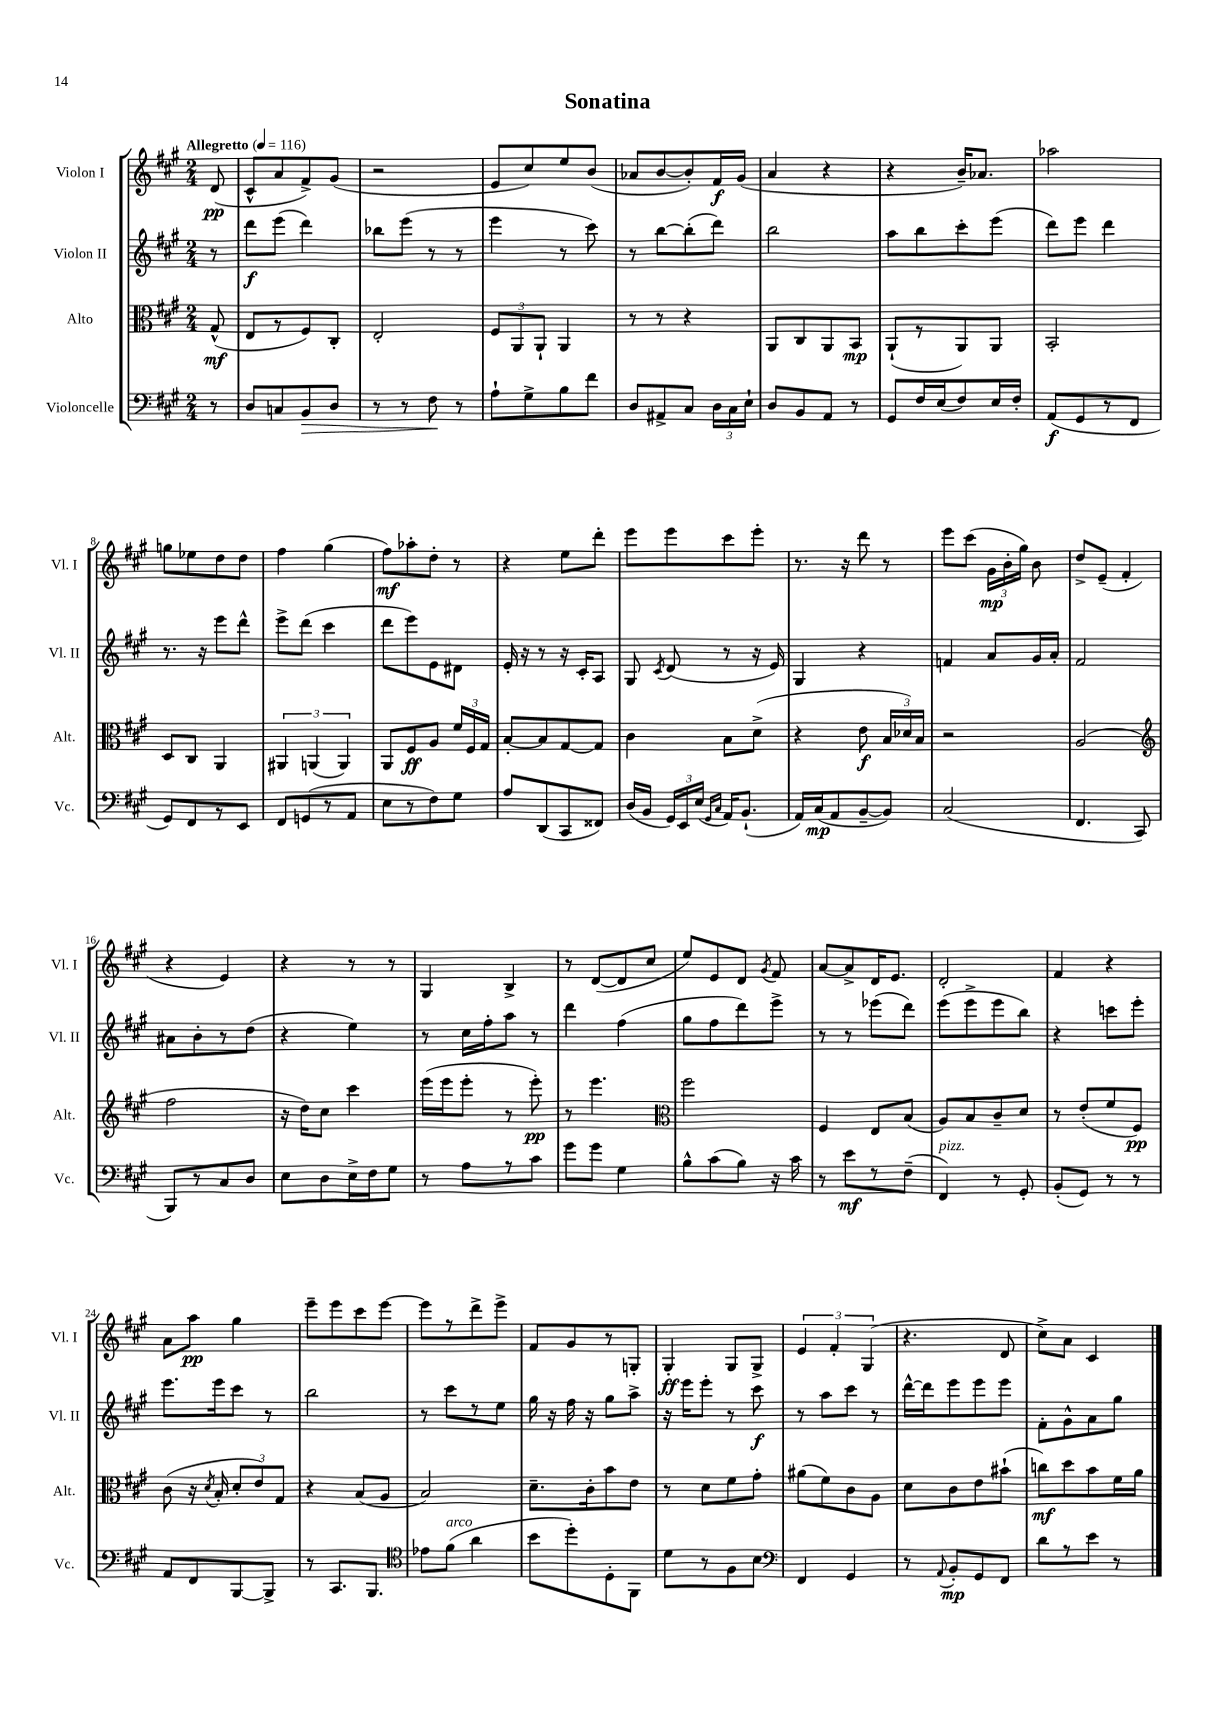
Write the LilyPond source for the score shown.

\header { title = "Sonatina" }
<<
\new StaffGroup <<
\new Staff = "s0" \with { instrumentName = "Violon I" shortInstrumentName = "Vl. I" } {
    \clef treble \key a \major \numericTimeSignature \time 2/4 \partial 8 \tempo "Allegretto" 4 = 116
    \autoBeamOff d'8\pp( |
    cis'8[-^ a'8 fis'8->) gis'8]( |
    r2 |
    e'8[ cis''8) e''8 b'8]( |
    aes'8[ b'8~ b'8-.) fis'16\f gis'16]( |
    a'4 r4 |
    r4 b'16[--) aes'8.] |
    aes''2 |
    g''8[ ees''8 d''8 d''8] |
    fis''4 gis''4( |
    fis''8[\mf) aes''8-. d''8]-. r8 |
    r4 e''8[ d'''8]-. |
    e'''8[ e'''8 cis'''8 e'''8]-. |
    r8. r16 d'''8 r8 |
    e'''8[ cis'''8]( \tuplet 3/2 { gis'16[\mp b'16-. gis''16]) } b'8 |
    d''8[-> e'8]--( fis'4-. |
    r4 e'4) |
    r4 r8 r8 |
    gis4 b4-> |
    r8 d'8[~( d'8 cis''8] |
    e''8[) e'8 d'8] \acciaccatura { gis'8 } fis'8 |
    a'8[~ a'8-> d'16 e'8.] |
    d'2-. |
    fis'4 r4 |
    a'8[ a''8]\pp gis''4 |
    e'''8[-- e'''8 cis'''8 e'''8]~ |
    e'''8[ r8 d'''8-> e'''8]-> |
    fis'8[ gis'8 r8 g8]-. |
    gis4-.\ff gis8[ gis8]-> |
    \tuplet 3/2 { e'4 fis'4-. gis4( } |
    r4. d'8 |
    cis''8[->) a'8] cis'4 \bar "|." |
}
\new Staff = "s1" \with { instrumentName = "Violon II" shortInstrumentName = "Vl. II" } {
    \clef treble \key a \major \numericTimeSignature \time 2/4 \partial 8
    \autoBeamOff r8 |
    d'''8[\f e'''8]( d'''4) |
    bes''8[ e'''8]( r8 r8 |
    e'''4 r8 cis'''8) |
    r8 b''8[~ b''8-.( d'''8]) |
    b''2 |
    a''8[ b''8 cis'''8-. e'''8]( |
    d'''8[) e'''8] d'''4 |
    r8. r16 e'''8[ d'''8]-^ |
    e'''8[-> d'''8]( cis'''4 |
    d'''8[ e'''8) e'8 dis'8] |
    e'16-. r16 r8 r16 cis'16[-. a8] |
    gis8 \acciaccatura { cis'8 } d'8( r8 r16 e'16) |
    gis4 r4 |
    f'4 a'8[ gis'16 a'16]-. |
    fis'2 |
    ais'8[ b'8-. r8 d''8]( |
    r4 e''4) |
    r8 cis''16[ fis''16-. a''8] r8 |
    d'''4 fis''4( |
    gis''8[ fis''8 d'''8) e'''8]-> |
    r8 r8 ees'''8[( d'''8]) |
    e'''8[( e'''8-> e'''8 b''8]) |
    r4 c'''8[ e'''8]-. |
    e'''8.[ e'''16 cis'''8] r8 |
    b''2 |
    r8 cis'''8[ r8 e''8] |
    gis''16 r16 fis''16 r16 gis''8[ a''8]-> |
    r16 e'''16[ e'''8]-. r8 cis'''8\f |
    r8 a''8[ cis'''8] r8 |
    d'''16[~-^ d'''16 e'''8 e'''8 e'''8] |
    fis'8[-. gis'8-^ a'8 gis''8] \bar "|." |
}
\new Staff = "s2" \with { instrumentName = "Alto" shortInstrumentName = "Alt." } {
    \clef alto \key a \major \numericTimeSignature \time 2/4 \partial 8
    \autoBeamOff gis8-^\mf( |
    e8[ r8 fis8) cis8]-. |
    e2-. |
    \tuplet 3/2 { fis8[ a,8 a,8]-! } a,4 |
    r8 r8 r4 |
    a,8[ cis8 a,8 b,8]\mp |
    a,8[-!( r8 a,8) a,8] |
    b,2-. |
    d8[ cis8] a,4 |
    \tuplet 3/2 { ais,4 a,4( a,4) } |
    a,8[ fis8\ff a8] \tuplet 3/2 { fis'16[ fis16 gis16] } |
    b8[~-. b8 gis8~ gis8] |
    cis'4 b8[ d'8]->( |
    r4 e'8\f \tuplet 3/2 { b16[ des'16) b16] } |
    r2 |
    a2( |
    \clef treble fis''2 |
    r16 d''16[) cis''8] cis'''4 |
    e'''16[( e'''16 e'''8]-. r8 e'''8-.\pp) |
    r8 e'''4. |
    \clef alto fis''2 |
    fis4 e8[ b8]( |
    a8[) b8 cis'8-- d'8] |
    r8 e'8[-.( fis'8 fis8]\pp) |
    cis'8( r16 \acciaccatura { d'8 } b16-. \tuplet 3/2 { d'8[-. e'8) gis8] } |
    r4 b8[( a8] |
    b2) |
    d'8.[-- cis'16-. b'8 e'8] |
    r8 d'8[ fis'8 gis'8]-. |
    ais'8[( fis'8) cis'8 a8] |
    d'8[ cis'8 e'8 bis'8]-!( |
    c''8[\mf) d''8 b'8 fis'16 a'16] \bar "|." |
}
\new Staff = "s3" \with { instrumentName = "Violoncelle" shortInstrumentName = "Vc." } {
    \clef bass \key a \major \numericTimeSignature \time 2/4 \partial 8
    \autoBeamOff r8 |
    d8[ c8 b,8\> d8] |
    r8 r8 fis8\! r8 |
    a8[-! gis8-> b8 fis'8] |
    d8[ ais,8-> cis8] \tuplet 3/2 { d16[ cis16 e16]-! } |
    d8[ b,8 a,8] r8 |
    gis,8[ fis16 e16( fis8) e16 fis16]-. |
    a,8[\f( gis,8 r8 fis,8] |
    gis,8[) fis,8 r8 e,8] |
    fis,8[ g,8( r8 a,8] |
    e8[ r8 fis8) gis8] |
    a8[ d,8( cis,8 fisis,8]) |
    d16[( b,16] \tuplet 3/2 { gis,16[) e,16 e16]( } \grace { gis,16[ cis16] } a,16[) b,8.]-!( |
    a,16[) cis16\mp( a,8 b,8~-- b,8]) |
    cis2( |
    fis,4. cis,8 |
    b,,8[) r8 cis8 d8] |
    e8[ d8 e16-> fis16 gis8] |
    r8 a8[ r8 cis'8] |
    gis'8[ gis'8] gis4 |
    b8[-^ cis'8( b8]) r16 cis'16 |
    r8 e'8[\mf r8 fis8]--( |
    fis,4^\markup { \italic "pizz." }) r8 gis,8-. |
    b,8[-.( gis,8]) r8 r8 |
    a,8[ fis,8 b,,8~ b,,8]-> |
    r8 cis,8.[ b,,8.] |
    \clef tenor ees'8[ fis'8]^\markup { \italic "arco" }( a'4 |
    b'8[ d''8-.) d8-. fis,8] |
    d'8[ r8 fis8 b8] |
    \clef bass fis,4 gis,4 |
    r8 \appoggiatura { a,8 } b,8[-.\mp gis,8 fis,8] |
    d'8[ r8 e'8] r8 \bar "|." |
}
>>
>>
